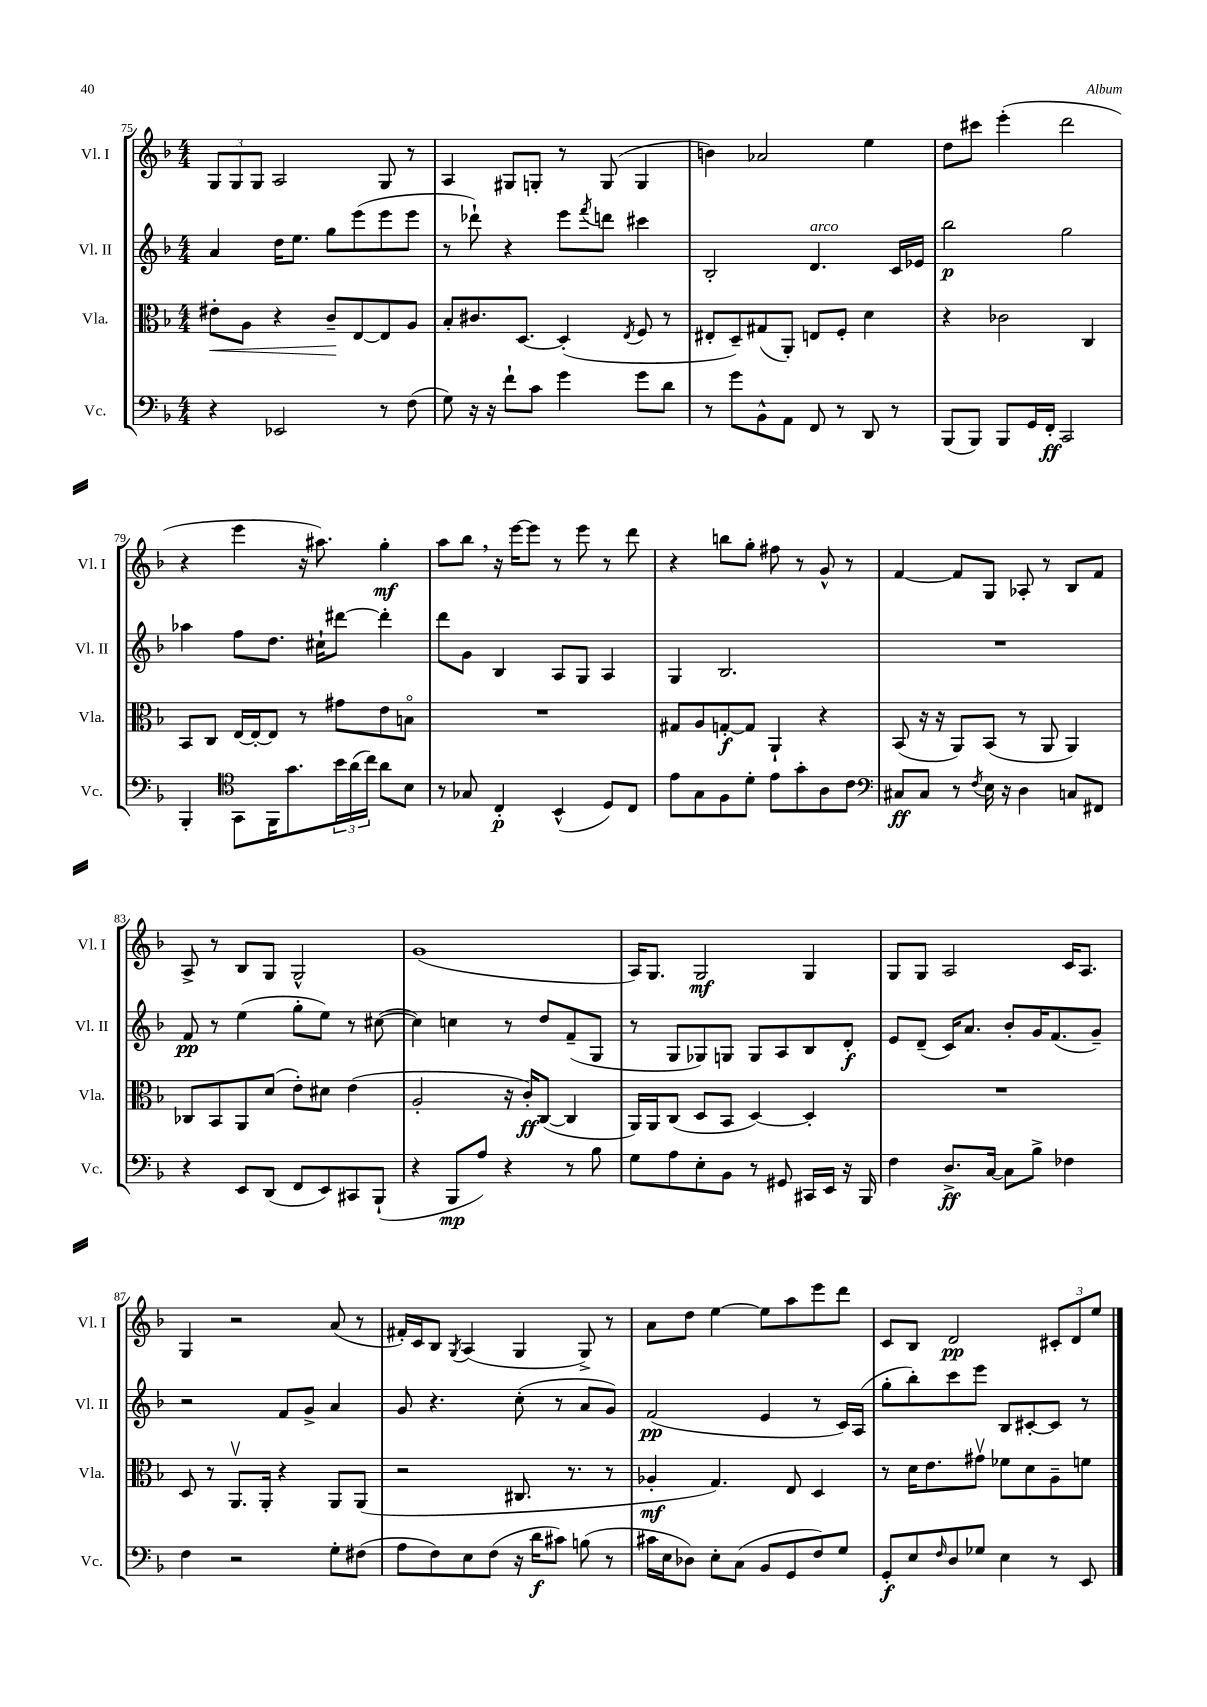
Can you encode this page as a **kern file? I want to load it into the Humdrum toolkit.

**kern	**dynam	**kern	**dynam	**kern	**dynam	**kern	**dynam
*part4	*part4	*part3	*part3	*part2	*part2	*part1	*part1
*staff4	*staff4	*staff3	*staff3	*staff2	*staff2	*staff1	*staff1
*I"Vc.	*	*I"Vla.	*	*I"Vl. II	*	*I"Vl. I	*
*I'Vc.	*	*I'Vla.	*	*I'Vl. II	*	*I'Vl. I	*
*clefF4	*	*clefC3	*	*clefG2	*	*clefG2	*
*k[b-]	*	*k[b-]	*	*k[b-]	*	*k[b-]	*
*M4/4	*	*M4/4	*	*M4/4	*	*M4/4	*
=75	=75	=75	=75	=75	=75	=75	=75
!	!	!	!LO:HP:b	!	!	!	!
4r	.	8e#X'\L	<	4a/	.	12G/L	.
.	.	.	.	.	.	12G/	.
.	.	8A\J	.	.	.	.	.
.	.	.	.	.	.	12G/J	.
2EE-X/	.	4r	.	16dd\KL	.	2A/	.
.	.	.	.	8.ee\J	.	.	.
.	.	8c~/L	.	8gg\L	.	.	.
.	.	[8E/	[	(8eee\	.	.	.
8r	.	8E/]	.	8eee\	.	8G/	.
(8F\	.	8A/J	.	8eee\J	.	8r	.
=76	=76	=76	=76	=76	=76	=76	=76
8G\)	.	8B-'/L	.	8r	.	4A/	.
16r	.	8.c#X/	.	8ddd-X`\)	.	.	.
16r	.	.	.	.	.	.	.
8f`\L	.	.	.	4r	.	8G#X/L	.
.	.	[8.D/J	.	.	.	.	.
8c\J	.	.	.	.	.	8Gn'/J	.
4g\	.	(4D'/]	.	8eee\L	.	8r	.
.	.	.	.	8qfff/	.	.	.
.	.	.	.	8dddn\J	.	(8G/	.
.	.	8qE/	.	.	.	.	.
8g\L	.	8F/	.	4ccc#X\	.	4G/	.
8d\J	.	8r	.	.	.	.	.
=77	=77	=77	=77	=77	=77	=77	=77
8r	.	8E#X'/L	.	2B-'/	.	4bn\)	.
8g\L	.	8D~/)	.	.	.	.	.
8BB-^^\	.	(8G#X/	.	.	.	2a-X/	.
8AA\J	.	8AA'/J)	.	.	.	.	.
!	!	!	!	!LO:TX:a:i:t=arco	!	!	!
8FF/	.	8En/L	.	4.d/	.	.	.
8r	.	8F'/J	.	.	.	.	.
8DD/	.	4d\	.	.	.	4ee\	.
8r	.	.	.	16c/LL	.	.	.
.	.	.	.	16e-X/JJ	.	.	.
=78	=78	=78	=78	=78	=78	=78	=78
(8BBB-/L	.	4r	.	2bb-\	p	8dd\L	.
8BBB-/J)	.	.	.	.	.	8ccc#X\J	.
8BBB-/L	.	2c-X\	.	.	.	(4eee'\	.
16GG/L	.	.	.	.	.	.	.
16FF'/JJ	ff	.	.	.	.	.	.
2CC/	.	.	.	2gg\	.	2ddd\	.
.	.	4C/	.	.	.	.	.
!!LO:LB:g=z
=79	=79	=79	=79	=79	=79	=79	=79
4BBB-'/	.	8BB-/L	.	4aa-X\	.	4r	.
.	.	8C/J	.	.	.	.	.
*clefC4	*	*	*	*	*	*	*
8GG\L	.	[16E/LL	.	8ff\L	.	4eee\	.
.	.	16E'/J_	.	.	.	.	.
16FF\K	.	8E/J]	.	8.dd\J	.	.	.
8.g\	.	.	.	.	.	.	.
.	.	8r	.	.	.	16r	.
.	.	.	.	16cc#X`\KL	.	8.aa#X\)	.
24b-\L	.	8g#X\L	.	[8ddd#X\J	.	.	.
(24a\	.	.	.	.	.	.	.
24cc\JJ)	.	.	.	.	.	.	.
8a\L	.	8e\	.	4ddd#'\]	.	4gg'\	mf
8B-\J	.	8Bn\J	.	.	.	.	.
=80	=80	=80	=80	=80	=80	=80	=80
8r	.	1r	.	8ddd\L	.	8aa\L	.
8G-X/	.	.	.	8g\J	.	8bb-,\J	.
4C'/	p	.	.	4B-/	.	16r	.
.	.	.	.	.	.	[16eee\KL	.
.	.	.	.	.	.	8eee\J]	.
(4BB-^^/	.	.	.	8A/L	.	8r	.
.	.	.	.	8G/J	.	8eee\	.
8D/L)	.	.	.	4A/	.	8r	.
8C/J	.	.	.	.	.	8ddd\	.
=81	=81	=81	=81	=81	=81	=81	=81
8e\L	.	8G#X/L	.	4G/	.	4r	.
8G\	.	8A/	.	.	.	.	.
8F\	.	[8Gn'/	f	2.B-/	.	8bbn\L	.
8d'\J	.	8G/J]	.	.	.	8gg'\J	.
8e\L	.	4AA`/	.	.	.	8ff#X\	.
8g'\	.	.	.	.	.	8r	.
8A\	.	4r	.	.	.	8g^^/	.
8c\J	.	.	.	.	.	8r	.
=82	=82	=82	=82	=82	=82	=82	=82
*clefF4	*	*	*	*	*	*	*
8C#X/L	ff	(8BB-/	.	1r	.	[4f/	.
8C#/J	.	16r	.	.	.	.	.
.	.	16r	.	.	.	.	.
8r	.	8AA/L)	.	.	.	8f/L]	.
8qF/	.	.	.	.	.	.	.
16E\	.	(8BB-/J	.	.	.	8G/J	.
16r	.	.	.	.	.	.	.
4D\	.	8r	.	.	.	8A-X'/	.
.	.	8AA/	.	.	.	8r	.
8Cn/L	.	4AA/)	.	.	.	8B-/L	.
8FF#X/J	.	.	.	.	.	8f/J	.
!!LO:LB:g=z
=83	=83	=83	=83	=83	=83	=83	=83
4r	.	8C-X/L	.	8f/	pp	8A^/	.
.	.	8BB-/	.	8r	.	8r	.
8EE/L	.	8AA/	.	(4ee\	.	8B-/L	.
(8DD/J	.	(8d/J	.	.	.	8G/J	.
8FF/L	.	8e'\L)	.	8gg'\L	.	2G^^/	.
8EE/)	.	8d#X\J	.	8ee\J)	.	.	.
8CC#X/	.	(4e\	.	8r	.	.	.
(8BBB-`/J	.	.	.	([8cc#X\	.	.	.
=84	=84	=84	=84	=84	=84	=84	=84
4r	.	2A'/	.	4cc#\])	.	(1g	.
8BBB-/L	mp	.	.	4ccn\	.	.	.
8A/J)	.	.	.	.	.	.	.
4r	.	16r	.	8r	.	.	.
.	.	16c'/KL)	ff	.	.	.	.
.	.	([8C/J	.	8dd/L	.	.	.
8r	.	4C/]	.	(8f~/	.	.	.
8B-\	.	.	.	8G/J	.	.	.
=85	=85	=85	=85	=85	=85	=85	=85
8G\L	.	16AA/LL)	.	8r	.	16A/KL)	.
.	.	16AA/J	.	.	.	8.G/J	.
8A\	.	(8C/J	.	8G/L	.	.	.
8E'\	.	8D/L	.	8G-X/)	.	2G/	mf
8BB-\J	.	8BB-/J	.	8Gn/J	.	.	.
8r	.	[4D/)	.	8G/L	.	.	.
8GG#X/	.	.	.	8A/	.	.	.
16CC#X/LL	.	4D'/]	.	8B-/	.	4G/	.
16EE/JJ	.	.	.	.	.	.	.
16r	.	.	.	8d'/J	f	.	.
16BBB-/	.	.	.	.	.	.	.
=86	=86	=86	=86	=86	=86	=86	=86
4F\	.	1r	.	8e/L	.	8G/L	.
.	.	.	.	(8d~/J	.	8G/J	.
8.D^/L	ff	.	.	16c/KL)	.	2A/	.
.	.	.	.	8.a/J	.	.	.
[16C/Jk	.	.	.	.	.	.	.
8C\L]	.	.	.	8b-'/L	.	.	.
8B-^\J	.	.	.	16g/K	.	.	.
.	.	.	.	(8.f/	.	.	.
4F-X\	.	.	.	.	.	16c/KL	.
.	.	.	.	.	.	8.A/J	.
.	.	.	.	8g~/J)	.	.	.
!!LO:LB:g=z
=87	=87	=87	=87	=87	=87	=87	=87
4F\	.	8D/	.	2r	.	4G/	.
.	.	8r	.	.	.	.	.
2r	.	8.AAv/L	.	.	.	2r	.
.	.	16AA'/Jk	.	.	.	.	.
.	.	4r	.	8f/L	.	.	.
.	.	.	.	8g^/J	.	.	.
8G'\L	.	8AA/L	.	4a/	.	(8a/	.
(8F#X\J	.	(8AA/J	.	.	.	8r	.
=88	=88	=88	=88	=88	=88	=88	=88
8A\L	.	2r	.	8g/	.	16f#X'/LL)	.
.	.	.	.	.	.	16c/J	.
8F\)	.	.	.	4.r	.	8B-/J	.
.	.	.	.	.	.	8qG/	.
8E\	.	.	.	.	.	(4A/	.
(8F\J	.	.	.	.	.	.	.
16r	.	8.C#X/	.	(8cc'\	.	4G/	.
16d\KL	f	.	.	.	.	.	.
8c#X\J)	.	.	.	8r	.	.	.
.	.	8.r	.	.	.	.	.
(8Bn\	.	.	.	8a/L	.	8G^/)	.
8r	.	8r	.	8g/J)	.	8r	.
=89	=89	=89	=89	=89	=89	=89	=89
16c#X\LL	.	4A-X'/	mf	(2f/	pp	8a\L	.
16E\J	.	.	.	.	.	.	.
8D-X\J)	.	.	.	.	.	8dd\J	.
8E'\L	.	4.G/)	.	.	.	[4ee\	.
(8C\J	.	.	.	.	.	.	.
8BB-/L	.	.	.	4e/	.	8ee\L]	.
8GG/	.	8E/	.	.	.	8aa\	.
8F/)	.	4D/	.	8r	.	8eee\	.
8G/J	.	.	.	16c/LL)	.	8ddd\J	.
.	.	.	.	(16A/JJ	.	.	.
=90	=90	=90	=90	=90	=90	=90	=90
8GG'/L	f	8r	.	8gg'\L	.	8c/L	.
8E/	.	16d\KL	.	8bb-'\)	.	8B-/J	.
.	.	8.e\	.	.	.	.	.
16qqF/	.	.	.	.	.	.	.
8D/	.	.	.	8ccc\	.	2d/	pp
8G-X/J	.	8g#Xv\J	.	8eee\J	.	.	.
4E\	.	8f-X\L	.	8B-/L	.	.	.
.	.	8d\	.	[8c#X'/	.	.	.
8r	.	8A~\	.	8c#/J]	.	12c#X'/L	.
.	.	.	.	.	.	12d/	.
8EE/	.	8fn\J	.	8r	.	.	.
.	.	.	.	.	.	12ee/J	.
==	==	==	==	==	==	==	==
*-	*-	*-	*-	*-	*-	*-	*-
